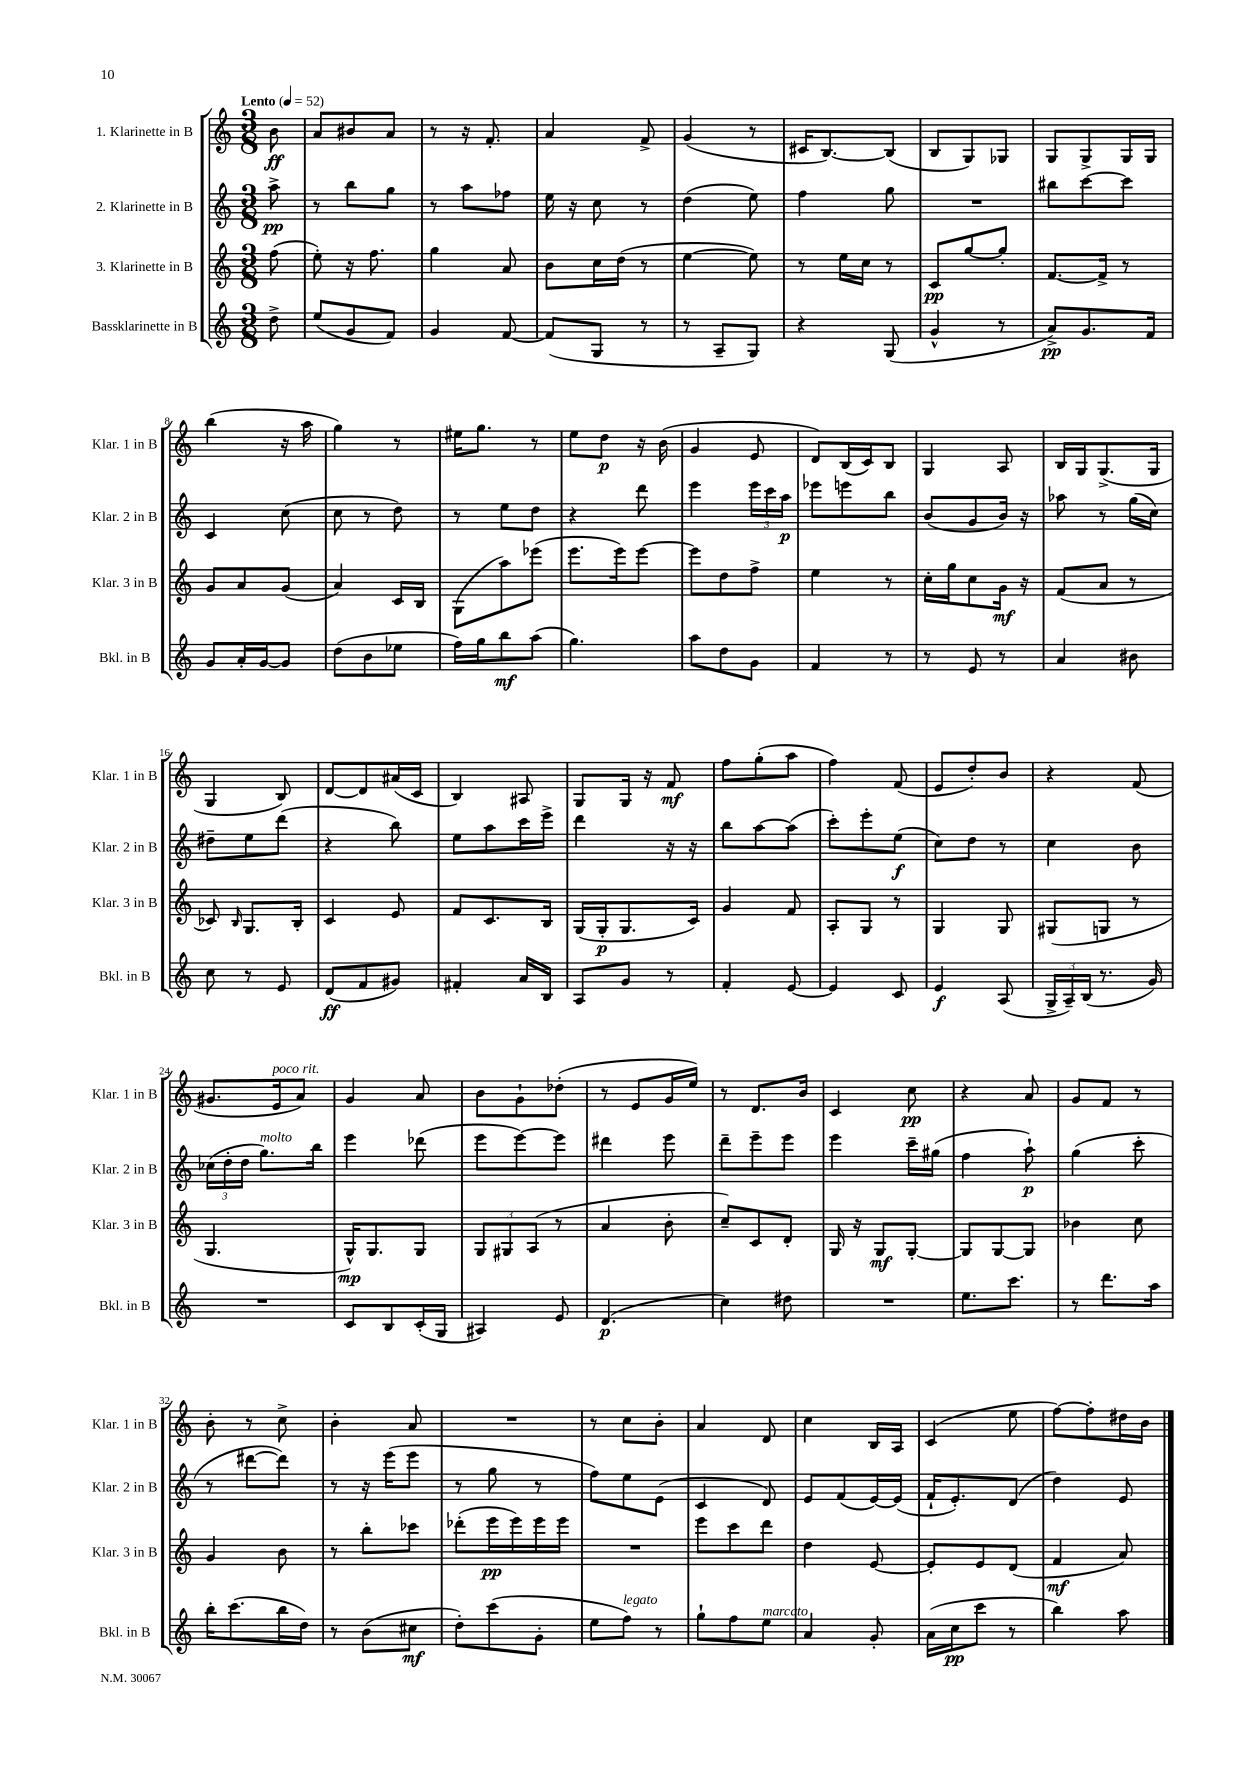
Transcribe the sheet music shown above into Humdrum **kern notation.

**kern	**dynam	**kern	**dynam	**kern	**dynam	**kern	**dynam
*part4	*part4	*part3	*part3	*part2	*part2	*part1	*part1
*staff4	*staff4	*staff3	*staff3	*staff2	*staff2	*staff1	*staff1
*I"Bassklarinette in B	*	*I"3. Klarinette in B	*	*I"2. Klarinette in B	*	*I"1. Klarinette in B	*
*I'Bkl. in B	*	*I'Klar. 3 in B	*	*I'Klar. 2 in B	*	*I'Klar. 1 in B	*
*clefG2	*	*clefG2	*	*clefG2	*	*clefG2	*
*k[]	*	*k[]	*	*k[]	*	*k[]	*
*M3/8	*	*M3/8	*	*M3/8	*	*M3/8	*
*MM52	*	*MM52	*	*MM52	*	*MM52	*
=	=	=	=	=	=	=	=
!	!	!	!	!	!	!LO:TX:a:B:t=Lento	!
8dd^\	.	(8ff\	.	8aa^\	pp	8b\	ff
=1	=1	=1	=1	=1	=1	=1	=1
(8ee/L	.	8ee'\)	.	8r	.	8a/L	.
8g/	.	16r	.	8bb\L	.	8b#X/	.
.	.	8.ff\	.	.	.	.	.
8f/J)	.	.	.	8gg\J	.	8a/J	.
=2	=2	=2	=2	=2	=2	=2	=2
4g/	.	4gg\	.	8r	.	8r	.
.	.	.	.	8aa\L	.	16r	.
.	.	.	.	.	.	8.f'/	.
[8f/	.	8a/	.	8ff-X\J	.	.	.
=3	=3	=3	=3	=3	=3	=3	=3
(8f/L]	.	8b\L	.	16ee\	.	4a/	.
.	.	.	.	16r	.	.	.
8G/J	.	16cc\L	.	8cc\	.	.	.
.	.	(16dd\JJ	.	.	.	.	.
8r	.	8r	.	8r	.	8f^/	.
=4	=4	=4	=4	=4	=4	=4	=4
8r	.	[4ee\	.	(4dd\	.	(4g/	.
8A~/L	.	.	.	.	.	.	.
8G/J)	.	8ee\])	.	8ee\)	.	8r	.
=5	=5	=5	=5	=5	=5	=5	=5
4r	.	8r	.	4ff\	.	16c#X/KL	.
.	.	.	.	.	.	[8.B/)	.
.	.	16ee\LL	.	.	.	.	.
.	.	16cc\JJ	.	.	.	.	.
(8G/	.	8r	.	8gg\	.	(8B/J]	.
=6	=6	=6	=6	=6	=6	=6	=6
4g^^/	.	8c/L	pp	4.r	.	8B/L	.
.	.	[8gg/	.	.	.	8G/)	.
8r	.	8gg'/J]	.	.	.	8G-X/J	.
=7	=7	=7	=7	=7	=7	=7	=7
8a^/L)	pp	[8.f/L	.	8bb#X\L	.	8G/L	.
8.g/	.	.	.	[8ccc\	.	8G^/	.
.	.	16f^/Jk]	.	.	.	.	.
.	.	8r	.	8ccc\J]	.	16G/L	.
16f/Jk	.	.	.	.	.	16G/JJ	.
!!LO:LB:g=z
=8	=8	=8	=8	=8	=8	=8	=8
8g/L	.	8g/L	.	4c/	.	(4bb\	.
16a'/L	.	8a/	.	.	.	.	.
[16g/J	.	.	.	.	.	.	.
8g/J]	.	(8g/J	.	(8cc\	.	16r	.
.	.	.	.	.	.	16aa\	.
=9	=9	=9	=9	=9	=9	=9	=9
(8dd\L	.	4a/)	.	8cc\	.	4gg\)	.
8b\	.	.	.	8r	.	.	.
8ee-X\J	.	16c/LL	.	8dd\)	.	8r	.
.	.	16B/JJ	.	.	.	.	.
=10	=10	=10	=10	=10	=10	=10	=10
16ff\LL)	.	(8G\L	.	8r	.	16ee#X\KL	.
16gg\J	.	.	.	.	.	8.gg\J	.
8bb\	mf	8aa\)	.	8ee\L	.	.	.
(8aa\J	.	(8eee-X\J	.	8dd\J	.	8r	.
=11	=11	=11	=11	=11	=11	=11	=11
4.gg\)	.	8.eee\L	.	4r	.	8ee\L	.
.	.	.	.	.	.	8dd\J	p
.	.	16eee\k)	.	.	.	.	.
.	.	[8eee\J	.	8ddd\	.	16r	.
.	.	.	.	.	.	(16b\	.
=12	=12	=12	=12	=12	=12	=12	=12
8aa\L	.	8eee\L]	.	4eee\	.	4g/	.
8dd\	.	8dd\	.	.	.	.	.
8g\J	.	8ff^\J	.	24eee\LL	.	8e/	.
.	.	.	.	24ccc\	.	.	.
.	.	.	.	24aa\JJ	p	.	.
=13	=13	=13	=13	=13	=13	=13	=13
4f/	.	4ee\	.	8eee-X\L	.	8d/L)	.
.	.	.	.	8eeen\	.	(16B/L	.
.	.	.	.	.	.	16c/J)	.
8r	.	8r	.	8bb\J	.	8B/J	.
=14	=14	=14	=14	=14	=14	=14	=14
8r	.	16cc'\LL	.	(8b/L	.	4G/	.
.	.	16gg\J	.	.	.	.	.
8e/	.	8cc\	.	8g/	.	.	.
8r	.	16g\Jk	mf	16b/Jk)	.	8A/	.
.	.	16r	.	16r	.	.	.
=15	=15	=15	=15	=15	=15	=15	=15
4a/	.	(8f/L	.	8aa-X\	.	16B/LL	.
.	.	.	.	.	.	16G/J	.
.	.	8a/J	.	8r	.	(8.G^/	.
8b#X\	.	8r	.	(16gg\LL	.	.	.
.	.	.	.	16cc\JJ)	.	16G/Jk	.
!!LO:LB:g=z
=16	=16	=16	=16	=16	=16	=16	=16
8cc\	.	8c-X/)	.	8dd#X~\L	.	4G/	.
.	.	16qqB/	.	.	.	.	.
8r	.	8.G/L	.	8ee\	.	.	.
8e/	.	.	.	(8ddd\J	.	8B/)	.
.	.	16B'/Jk	.	.	.	.	.
=17	=17	=17	=17	=17	=17	=17	=17
(8d/L	ff	4c/	.	4r	.	[8d/L	.
8f/	.	.	.	.	.	8d/]	.
8g#X/J)	.	8e/	.	8bb\)	.	(16a#X/L	.
.	.	.	.	.	.	16c/JJ	.
=18	=18	=18	=18	=18	=18	=18	=18
4f#X'/	.	8f/L	.	8ee\L	.	4B/)	.
.	.	8.c/	.	8aa\	.	.	.
16a/LL	.	.	.	16ccc\L	.	8A#X/	.
16B/JJ	.	16B/Jk	.	16eee^\JJ	.	.	.
=19	=19	=19	=19	=19	=19	=19	=19
8A/L	.	(16G/LL	.	4ddd\	.	8G/L	.
.	.	16G'/J	p	.	.	.	.
8g/J	.	8.G/	.	.	.	16G/Jk	.
.	.	.	.	.	.	16r	.
8r	.	.	.	16r	.	8f/	mf
.	.	16c/Jk)	.	16r	.	.	.
=20	=20	=20	=20	=20	=20	=20	=20
4f'/	.	4g/	.	8bb\L	.	8ff\L	.
.	.	.	.	[8aa\	.	(8gg'\	.
[8e/	.	8f/	.	(8aa\J]	.	8aa\J	.
=21	=21	=21	=21	=21	=21	=21	=21
4e/]	.	8A'/L	.	8ccc'\L)	.	4ff\)	.
.	.	8G/J	.	8eee'\	.	.	.
8c/	.	8r	.	(8ee\J	f	(8f/	.
=22	=22	=22	=22	=22	=22	=22	=22
4e/	f	4G/	.	8cc\L)	.	8e/L	.
.	.	.	.	8dd\J	.	8dd'/)	.
(8A/	.	8G/	.	8r	.	8b/J	.
=23	=23	=23	=23	=23	=23	=23	=23
24G^/LL	.	(8G#X/L	.	4cc\	.	4r	.
24A~/)	.	.	.	.	.	.	.
(24B/JJ	.	.	.	.	.	.	.
8.r	.	8Gn/J	.	.	.	.	.
.	.	8r	.	8b\	.	(8f/	.
16g/)	.	.	.	.	.	.	.
!!LO:LB:g=z
=24	=24	=24	=24	=24	=24	=24	=24
4.r	.	4.G/	.	(24cc-X\LL	.	8.g#X/L	.
.	.	.	.	24dd'\	.	.	.
.	.	.	.	24dd\JJ	.	.	.
!	!	!	!	!LO:TX:a:i:t=molto	!	!	!
.	.	.	.	8.gg\L)	.	.	.
!	!	!	!	!	!	!LO:TX:a:i:t=poco rit.	!
.	.	.	.	.	.	16e/k	.
.	.	.	.	.	.	8a/J)	.
.	.	.	.	16bb\Jk	.	.	.
=25	=25	=25	=25	=25	=25	=25	=25
8c/L	.	16G^^/KL)	mp	4eee\	.	4g/	.
.	.	8.G/	.	.	.	.	.
8B/	.	.	.	.	.	.	.
(16c'/L	.	8G/J	.	(8ddd-X\	.	8a/	.
16G/JJ	.	.	.	.	.	.	.
=26	=26	=26	=26	=26	=26	=26	=26
4A#X/)	.	12G/L	.	8eee\L	.	8b\L	.
.	.	12G#X/	.	.	.	.	.
.	.	.	.	[8eee\)	.	8g`\	.
.	.	(12A/J	.	.	.	.	.
8e/	.	8r	.	8eee\J]	.	(8dd-X'\J	.
=27	=27	=27	=27	=27	=27	=27	=27
(4.d/	p	4a/	.	4ddd#X\	.	8r	.
.	.	.	.	.	.	8e/L	.
.	.	8b'\	.	8eee\	.	16g/L	.
.	.	.	.	.	.	16ee/JJ)	.
=28	=28	=28	=28	=28	=28	=28	=28
4cc\)	.	8cc~/L)	.	8ddd~\L	.	8r	.
.	.	8c/	.	8eee~\	.	8.d/L	.
8dd#X\	.	8d'/J	.	8eee\J	.	.	.
.	.	.	.	.	.	16b/Jk	.
=29	=29	=29	=29	=29	=29	=29	=29
4.r	.	16G/	.	4eee\	.	4c/	.
.	.	16r	.	.	.	.	.
.	.	8G/L	mf	.	.	.	.
.	.	[8G'/J	.	16ccc~\LL	.	8cc\	pp
.	.	.	.	(16gg#X\JJ	.	.	.
=30	=30	=30	=30	=30	=30	=30	=30
8.ee\L	.	8G/L]	.	4ff\	.	4r	.
.	.	[8G/	.	.	.	.	.
8.ccc\J	.	.	.	.	.	.	.
.	.	8G/J]	.	8aa`\)	p	8a/	.
=31	=31	=31	=31	=31	=31	=31	=31
8r	.	4b-X\	.	(4gg\	.	8g/L	.
8.ddd\L	.	.	.	.	.	8f/J	.
.	.	8cc\	.	8ccc'\	.	8r	.
16aa\Jk	.	.	.	.	.	.	.
!!LO:LB:g=z
=32	=32	=32	=32	=32	=32	=32	=32
16bb'\KL	.	4g/	.	8r	.	8b'\	.
(8.ccc\	.	.	.	.	.	.	.
.	.	.	.	[8ddd#X\L	.	8r	.
16bb\L	.	8b\	.	8ddd#\J])	.	8cc^\	.
16dd\JJ)	.	.	.	.	.	.	.
=33	=33	=33	=33	=33	=33	=33	=33
8r	.	8r	.	8r	.	4b'\	.
(8b\L	.	8bb'\L	.	16r	.	.	.
.	.	.	.	(16eee\KL	.	.	.
8cc#X\J	mf	8ccc-X\J	.	8eee\J	.	8a/	.
=34	=34	=34	=34	=34	=34	=34	=34
8dd'\L)	.	(8ddd-X'\L	.	8r	.	4.r	.
(8ccc\	.	16eee\L	pp	8gg\	.	.	.
.	.	16eee\)	.	.	.	.	.
8g'\J	.	16eee\	.	8r	.	.	.
.	.	16eee\JJ	.	.	.	.	.
=35	=35	=35	=35	=35	=35	=35	=35
8ee\L	.	4.r	.	8ff\L)	.	8r	.
!LO:TX:a:i:t=legato	!	!	!	!	!	!	!
8ff\J)	.	.	.	8ee\	.	8cc\L	.
8r	.	.	.	(8e\J	.	8b'\J	.
=36	=36	=36	=36	=36	=36	=36	=36
8gg`\L	.	8eee\L	.	4c/	.	4a/	.
8ff\	.	8ccc\	.	.	.	.	.
!LO:TX:a:i:t=marcato	!	!	!	!	!	!	!
8ee\J	.	8ddd\J	.	8d/)	.	8d/	.
=37	=37	=37	=37	=37	=37	=37	=37
4a/	.	4dd\	.	8e/L	.	4cc\	.
.	.	.	.	(8f/	.	.	.
8g'/	.	[8e/	.	[16e/L)	.	16B/LL	.
.	.	.	.	(16e/JJ]	.	16A/JJ	.
=38	=38	=38	=38	=38	=38	=38	=38
(16a\LL	.	8e'/L]	.	16f`/KL	.	(4c/	.
16cc\J	pp	.	.	8.e'/)	.	.	.
8ccc\J	.	8e/	.	.	.	.	.
8r	.	(8d/J	.	(8d/J	.	8ee\	.
=39	=39	=39	=39	=39	=39	=39	=39
4bb\)	.	4f/	mf	4dd\)	.	[8ff\L)	.
.	.	.	.	.	.	8ff'\]	.
8aa\	.	8a/)	.	8e/	.	16dd#X\L	.
.	.	.	.	.	.	16b\JJ	.
==	==	==	==	==	==	==	==
*-	*-	*-	*-	*-	*-	*-	*-
